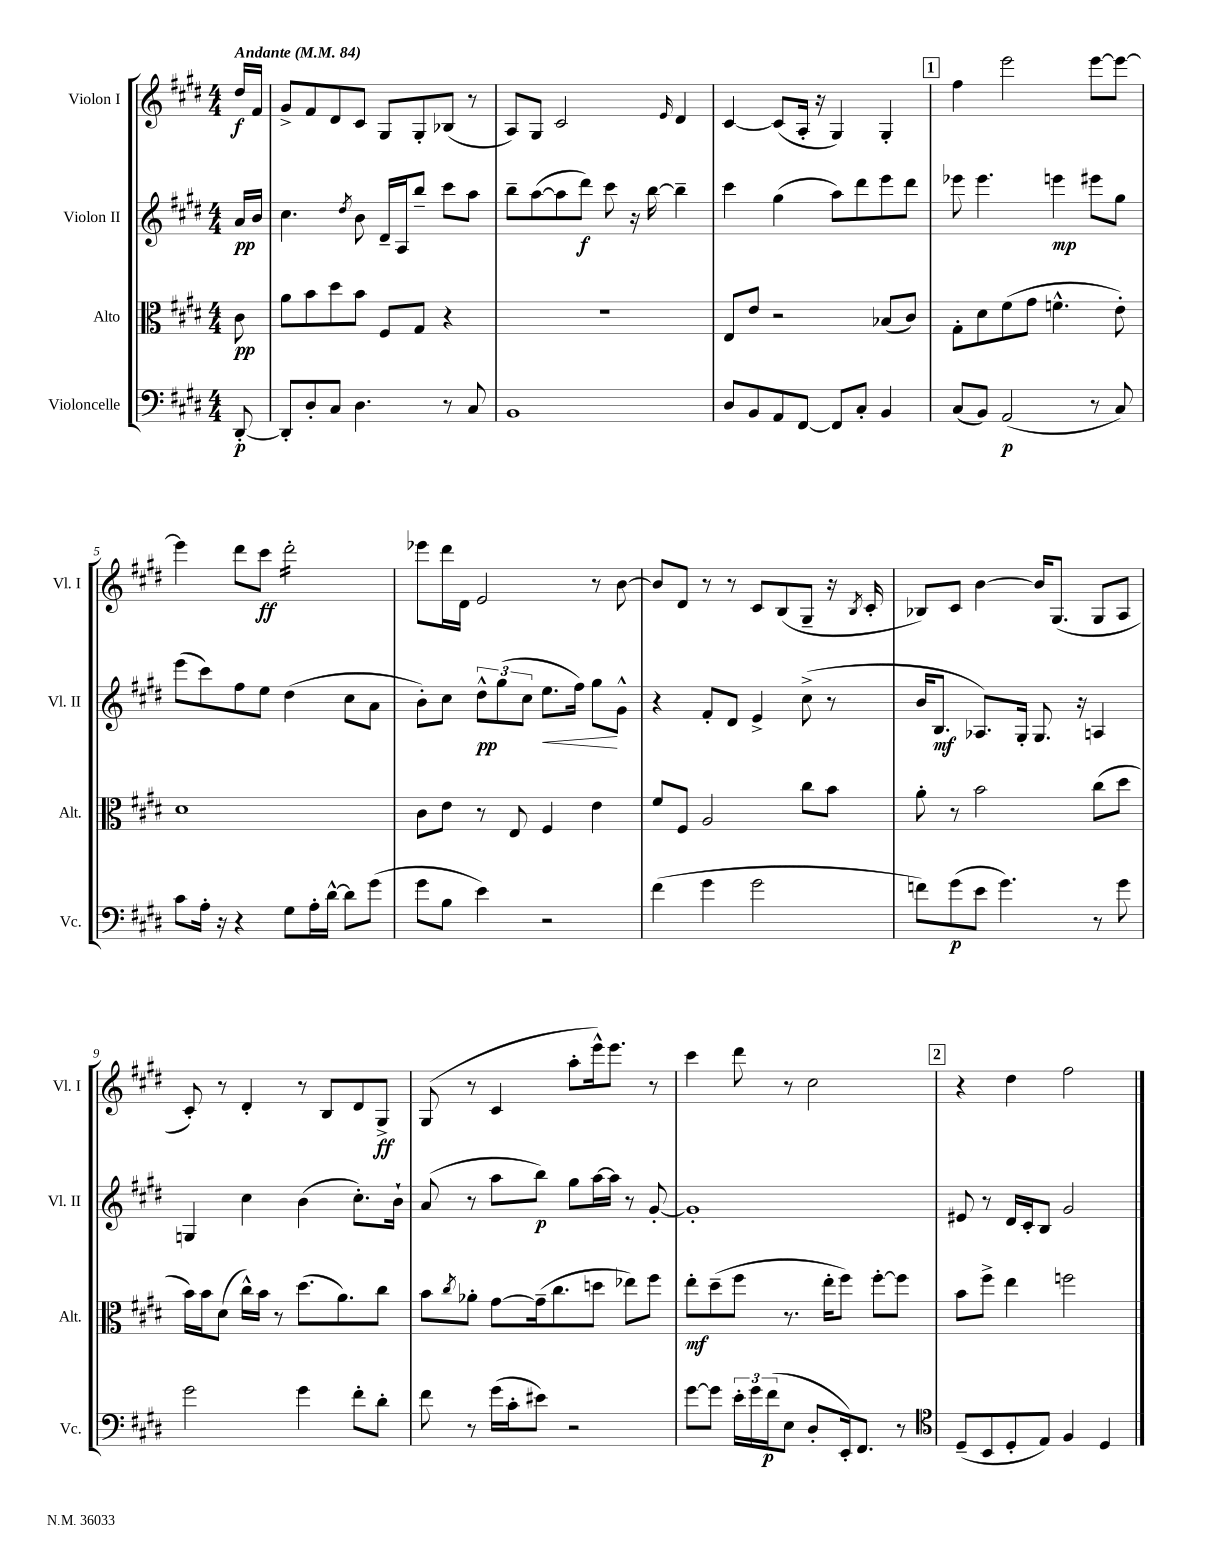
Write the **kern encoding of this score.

**kern	**kern	**kern	**kern
*staff4	*staff3	*staff2	*staff1
*clefF4	*clefC3	*clefG2	*clefG2
*k[f#c#g#d#]	*k[f#c#g#d#]	*k[f#c#g#d#]	*k[f#c#g#d#]
*M4/4	*M4/4	*M4/4	*M4/4
*MM84	*MM84	*MM84	*MM84
[8DD#'	8c#	16a	16dd#
.	.	16b	16f#
=	=	=	=
8DD#']	8a	4.cc#	8g#^
8D#'	8b	.	8f#
8C#	8dd#	.	8d#
.	.	8qdd#	.
4.D#	8b	8b	8c#
.	8F#	16d#~	8G#
.	.	16A	.
.	8G#	8bb~	8G#'
8r	4r	8ccc#	(8B-
8C#	.	8aa	8r
=	=	=	=
1BB	1r	8bb~	8A)
.	.	([8aa	8G#
.	.	8aa]	2c#
.	.	8ddd#)	.
.	.	8ccc#	.
.	.	16r	.
.	.	[16bb	.
.	.	.	16qqe
.	.	4bb~]	4d#
=	=	=	=
8D#	8E	4ccc#	[4c#
8BB	8e	.	.
8AA	2r	(4gg#	(8c#]
[8FF#	.	.	16A'
.	.	.	16r
8FF#]	.	8aa)	4G#)
8C#'	.	8ddd#	.
4BB	(8B-	8eee	4G#'
.	8c#)	8ddd#	.
=	=	=	=
(8C#	8G#'	8eee-	4ff#
8BB)	8d#	4.eee-	.
(2AA	(8f#	.	2eee
.	8g#	.	.
.	4.f^^	4eee	.
8r	.	8eee#	[8eee
8C#)	8e')	8gg#	8eee_
=	=	=	=
8c#	1d#	(8eee	4eee]
16A'	.	8ccc#)	.
16r	.	.	.
4r	.	8ff#	8ddd#
.	.	8ee	8ccc#
8G#	.	(4dd#	2ddd#'
16A'	.	.	.
[16d#^^	.	.	.
8d#]	.	8cc#	.
(8g#	.	8a	.
=	=	=	=
8g#	8c#	8b')	8eee-
8B	8e	8cc#	16ddd#
.	.	.	16d#
4e)	8r	12dd#^^	2e
.	.	(12gg#	.
.	8E	.	.
.	.	12cc#	.
2r	4F#	8.ee	.
.	.	16ff#)	.
.	4e	8gg#	8r
.	.	8g#^^	[8b
=	=	=	=
(4f#	8f#	4r	8b]
.	8F#	.	8d#
4g#	2A	8f#'	8r
.	.	8d#	8r
2g#	.	4e^	8c#
.	.	.	(8B
.	8cc#	(8cc#^	8G#~
.	8b	8r	16r
.	.	.	8qB
.	.	.	16c#'
=	=	=	=
8f)	8a'	16b	8B-)
.	.	8.B	.
(8g#	8r	.	8c#
8e	2b	8.A-)	[4b
4.g#)	.	.	.
.	.	16G#'	.
.	.	8.G#	16b]
.	.	.	(8.G#
.	.	16r	.
8r	(8cc#	4A	8G#
8g#	8dd#	.	8A
=	=	=	=
2g#	16b)	4G	8c#')
.	16b	.	.
.	(8d#	.	8r
.	16cc#^^)	4cc#	4d#'
.	16b	.	.
.	8r	.	.
4g#	(8.dd#	(4b	8r
.	.	.	8B
.	8.a)	.	.
8f#'	.	8.cc#')	8d#
8d#'	8cc#	.	8G#^
.	.	16b`	.
=	=	=	=
8f#	8b	(8a	(8G#
.	8qcc#	.	.
8r	8a-'	8r	8r
(16g#	[8g#	8aa	4c#
16c#'	.	.	.
8e#)	(16g#~]	8bb)	.
.	8.cc#	.	.
2r	.	8gg#	8aa'
.	8dd	[16aa	16eee^^)
.	.	16aa]	8.eee
.	8ee-)	8r	.
.	8ff#	[8g#'	8r
=	=	=	=
[8g#	8ee'	1g#']	4ccc#
8g#]	(8dd#~	.	.
24e'	8ff#	.	8ddd#
24g#	.	.	.
(24f#	.	.	.
8E	8.r	.	8r
8D#'	.	.	2cc#
.	16ee'	.	.
16EE')	8ff#)	.	.
8.FF#	.	.	.
.	[8ff#'	.	.
8r	8ff#]	.	.
=	=	=	=
*clefC4	*	*	*
(8D#~	8b	8e#	4r
8BB	8ff#^	8r	.
8D#'	4ee	16d#	4dd#
.	.	16c#'	.
8E)	.	8B	.
4F#	2ff	2g#	2ff#
4D#	.	.	.
==	==	==	==
*-	*-	*-	*-
